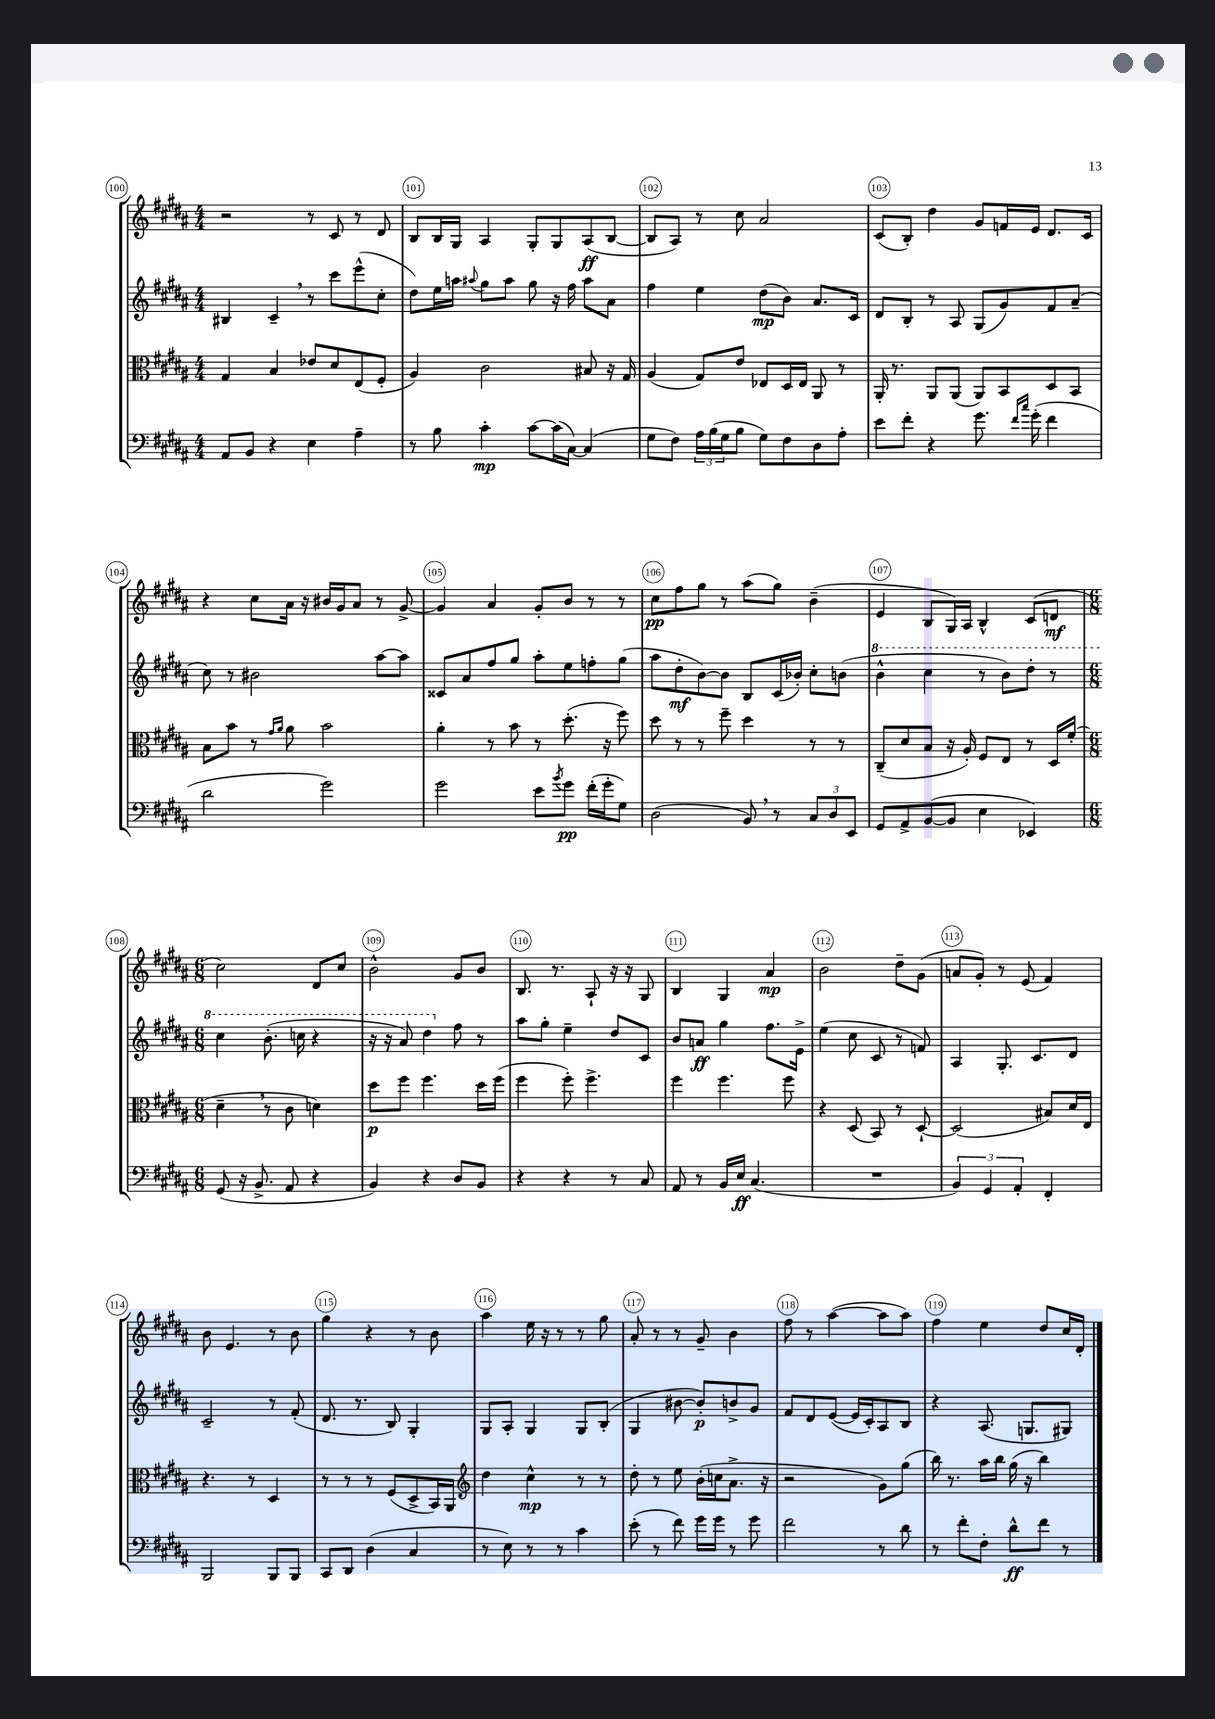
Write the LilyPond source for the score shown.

<<
\new StaffGroup <<
\new Staff = "s0" {
    \clef treble \key b \major \numericTimeSignature \time 4/4
    r2 r8 cis'8 r8 dis'8 |
    b8 b16 gis16 ais4 gis8-. gis8 ais8\ff( b8~ |
    b8 ais8) r8 cis''8 ais'2 |
    cis'8( b8-.) dis''4 gis'8 f'16 e'16 dis'8. cis'16 |
    r4 cis''8 ais'16 r16 bis'16 gis'16 ais'8 r8 gis'8~-> |
    gis'4 ais'4 gis'8-. b'8 r8 r8 |
    cis''8\pp fis''8 gis''8 r8 ais''8( gis''8) b'4--( |
    e'4 b8 gis16) ais16 b4-^ cis'8( d'8\mf |
    \numericTimeSignature \time 6/8 cis''2) dis'8 cis''8 |
    b'2-^ gis'8 b'8 |
    b8. r8. ais8-! r16 r16 gis8 |
    b4 gis4 ais'4\mp |
    b'2 dis''8-- gis'8( |
    a'8 gis'8-.) r8 e'8( fis'4) |
    b'8 e'4. r8 b'8 |
    gis''4 r4 r8 b'8 |
    ais''4 e''16 r16 r8 r8 gis''8 |
    ais'8-. r8 r8 gis'8-- b'4 |
    fis''8 r8 ais''4~( ais''8 ais''8) |
    fis''4 e''4 dis''8 cis''16 dis'16-. \bar "|." |
}
\new Staff = "s1" {
    \clef treble \key b \major \numericTimeSignature \time 4/4
    bis4 cis'4-- \breathe r8 cis'''8 e'''8-^( cis''8-. |
    dis''8) e''16 a''16 \appoggiatura { ais''8 } gis''8 ais''8 gis''8 r16 fis''16 ais''8 ais'8 |
    fis''4 e''4 dis''8\mp( b'8) ais'8. cis'16 |
    dis'8 b8-. r8 ais8 gis8( gis'8) fis'8 ais'8--( |
    cis''8) r8 bis'2 ais''8~ ais''8 |
    cisis'8 ais'8 fis''8 gis''8 ais''8-. e''8 f''8-. gis''8( |
    ais''8 dis''8-.\mf b'8~) b'8 b8 cis'16( bes'16-.) cis''8-. b'8( |
    \ottava #1 b''4-^ cis'''4 r8 b''8) dis'''8-. r8 |
    \numericTimeSignature \time 6/8 cis'''4 b''8.-.( c'''16 r4 |
    r16 r16 ais''8) dis'''4 \ottava #0 fis''8 r8 |
    ais''8 gis''8-. e''4-- dis''8 cis'8 |
    b'8 a'8\ff gis''4 fis''8. e'16-> |
    e''4( cis''8 cis'8 r8 f'8) |
    ais4 gis8.-. cis'8. dis'8 |
    cis'2-- r8 fis'8-.( |
    dis'8. r8. b8) gis4-. |
    gis8 ais8-. gis4 gis8 b8-.( |
    gis4 bis'8~ bis'8-.\p) b'8-> gis'8 |
    fis'8 dis'8 e'8~( e'16 cis'16-.) ais8 b8 |
    r4 ais8.( g8. gis8) \bar "|." |
}
\new Staff = "s2" {
    \clef alto \key b \major \numericTimeSignature \time 4/4
    gis4 b4 ees'8 dis'8 e8( fis8-. |
    ais4) cis'2 bis8 r16 gis16 |
    ais4( gis8) e'8 ees8 dis16 ees16 ais,8 r8 |
    ais,16-. r8. ais,8 ais,8( ais,8) b,8 dis8 b,8 |
    b8 b'8 r8 \grace { gis'16 ais'16 } ais'8 b'2 |
    ais'4-. r8 b'8 r8 dis''8.-.( r16 fis''8) |
    dis''8 r8 r8 fis''8-- dis''4 r8 r8 |
    cis8--( dis'8 b8 r16 ais16-.) fis8 e8 r8 dis16 fis'16-.( |
    \numericTimeSignature \time 6/8 dis'4-- \breathe r8 cis'8 d'4) |
    dis''8\p fis''8 fis''4. dis''16 fis''16( |
    fis''4 fis''8-.) fis''4.-> |
    fis''4 fis''4. fis''8 |
    r4 dis8( b,8) r8 dis8~-! |
    dis2( bis8) dis'16 e16 |
    r4. r8 dis4 |
    r8 r8 r8 fis8( dis8-> b,16) ais,16 |
    \clef treble dis''4 cis''4-^\mp r8 r8 |
    dis''8-. r8 e''8 b'16-.( c''16 ais'8.-> r16 |
    r2 gis'8) gis''8( |
    b''16) r8. ais''16 b''16 gis''16( r16 b''4) \bar "|." |
}
\new Staff = "s3" {
    \clef bass \key b \major \numericTimeSignature \time 4/4
    ais,8 b,8 r4 e4 ais4-- |
    r8 b8 cis'4-.\mp cis'8~ cis'16( cis16~) cis4( |
    gis8 fis8) \tuplet 3/2 { ais16 b16( gis16 } b8 gis8) fis8 dis8 ais8-. |
    e'8 fis'8-. r4 gis'8. \grace { fis'16 cis''16 } gis'16-.( fis'4 |
    dis'2 gis'2) |
    gis'2 e'8 \acciaccatura { b'8 } gis'8\pp fis'16-.( gis'16-. gis8) |
    dis2( b,8) \breathe r8 \tuplet 3/2 { cis8 dis8 e,8 } |
    gis,8 ais,8-> b,8~( b,8 e4 ees,4) |
    \numericTimeSignature \time 6/8 gis,8( r16 b,8.-> ais,8 r4 |
    b,4) r4 dis8 b,8 |
    r4 r4 r8 cis8 |
    ais,8 r8 b,16 e16\ff cis4.( |
    R2. |
    \tuplet 3/2 { b,4) gis,4 ais,4-. } fis,4-. |
    b,,2 b,,8 b,,8 |
    cis,8 dis,8 dis4( cis4 |
    r8 e8) r8 r8 cis'4 |
    e'8-.( r8 fis'8) gis'16 gis'16 r8 gis'8 |
    fis'2 r8 dis'8 |
    r8 fis'8-. fis8-. dis'8-^\ff fis'8 r8 \bar "|." |
}
>>
>>
\layout { \context { \Score currentBarNumber = #100 \override BarNumber.break-visibility = ##(#f #t #t) barNumberVisibility = #all-bar-numbers-visible \override BarNumber.stencil = #(make-stencil-circler 0.1 0.3 ly:text-interface::print) } }
